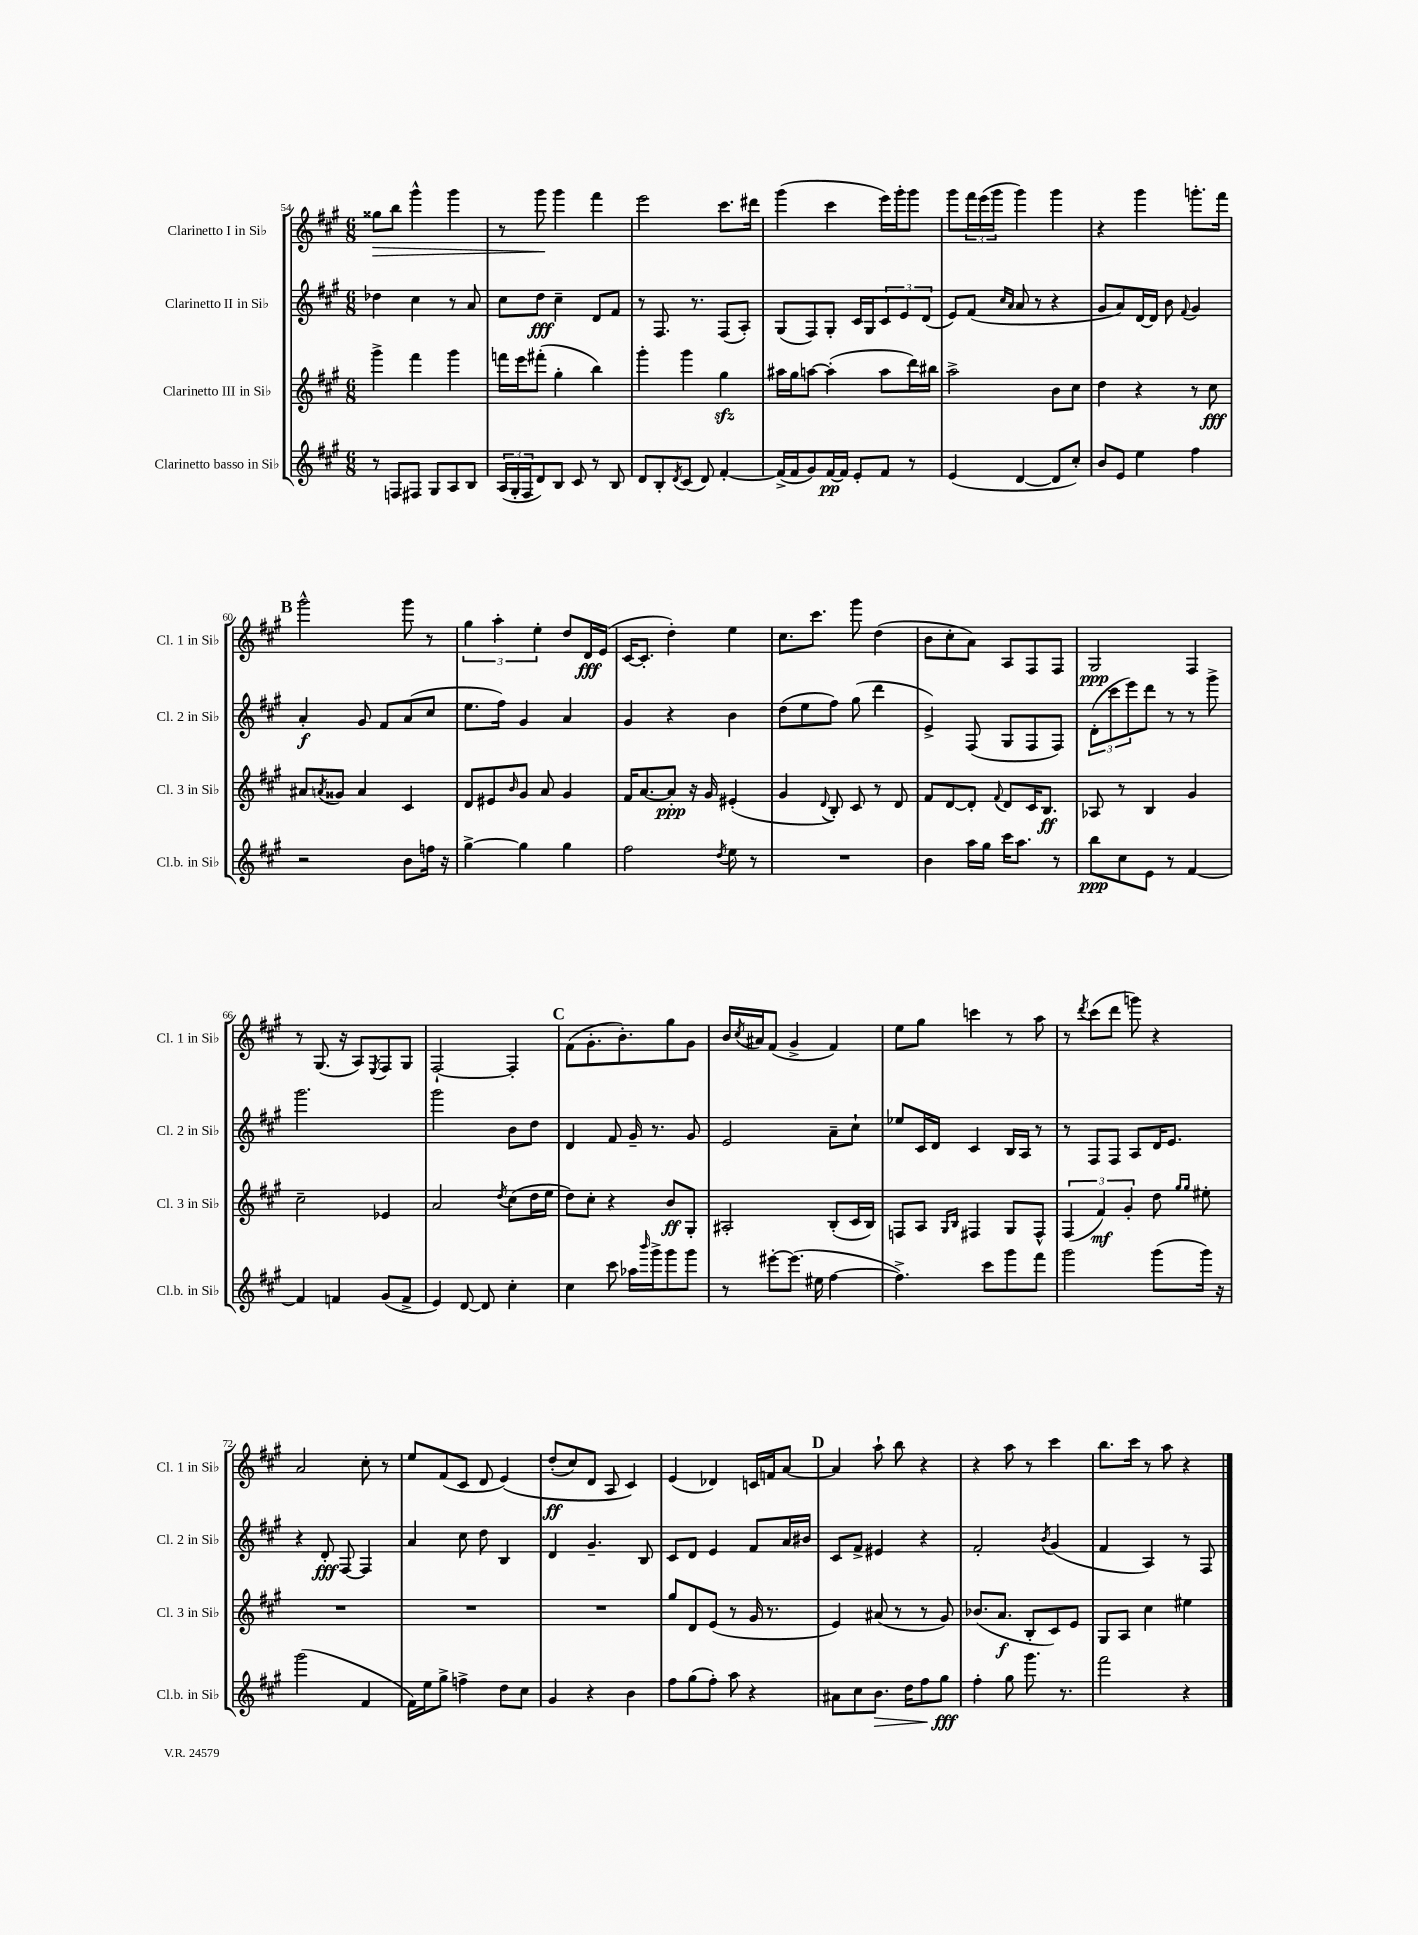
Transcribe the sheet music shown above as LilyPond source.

<<
\new StaffGroup <<
\new Staff = "s0" \with { instrumentName = "Clarinetto I in Sib" shortInstrumentName = "Cl. 1 in Sib" } {
    \clef treble \key a \major \numericTimeSignature \time 6/8
    gisis''8\> b''8 gis'''4-^ gis'''4 |
    r8 gis'''8\! gis'''4 fis'''4 |
    e'''2 cis'''8. dis'''16 |
    gis'''4( cis'''4 e'''16) gis'''16-. gis'''8 |
    gis'''8 \tuplet 3/2 { fis'''16 e'''16( gis'''16 } gis'''4) gis'''4 |
    r4 gis'''4 g'''8.-. fis'''16 |
    \mark \markup { \bold "B" } gis'''2-^ gis'''8 r8 |
    \tuplet 3/2 { gis''4 a''4-. e''4-. } d''8 d'16\fff e'16( |
    cis'16~ cis'8.-. d''4-.) e''4 |
    cis''8. cis'''8. gis'''8 d''4( |
    b'8 cis''8-. a'8) a8 fis8 fis8 |
    gis2\ppp fis4 |
    r8 gis8.( r16 a8) \acciaccatura { e8 } fis8 gis8 |
    fis2~-! fis4-. |
    \mark \markup { \bold "C" } fis'8( gis'8.-. b'8.-.) gis''8 gis'8 |
    b'16 \acciaccatura { cis''8 } ais'16 fis'8( gis'4-> fis'4) |
    e''8 gis''8 c'''4 r8 a''8 |
    r8 \acciaccatura { d'''8 } cis'''8( d'''8 g'''8) r4 |
    a'2 cis''8-. r8 |
    e''8 fis'8( cis'8 d'8 e'4)\( |
    d''8-.\ff( cis''8) d'8 a8 cis'4\) |
    e'4( des'4) c'16 f'16 a'8~ |
    \mark \markup { \bold "D" } a'4 a''8-! b''8 r4 |
    r4 a''8 r8 cis'''4 |
    b''8. cis'''16 r8 a''8 r4 \bar "|." |
}
\new Staff = "s1" \with { instrumentName = "Clarinetto II in Sib" shortInstrumentName = "Cl. 2 in Sib" } {
    \clef treble \key a \major \numericTimeSignature \time 6/8
    des''4 cis''4 r8 a'8 |
    cis''8 d''8\fff cis''4-- d'8 fis'8 |
    r8 fis8. r8. fis8( a8-.) |
    gis8( fis8) gis8-. cis'16 gis16 \tuplet 3/2 { cis'8 e'8 d'8( } |
    e'8) fis'8( \grace { cis''16 a'16 } a'8 r8 r4 |
    gis'8 a'8) d'16~ d'16 b'8 \appoggiatura { fis'8 } gis'4 |
    \mark \markup { \bold "B" } a'4-.\f gis'8 fis'8 a'8( cis''8 |
    e''8. fis''16) gis'4 a'4 |
    gis'4 r4 b'4 |
    d''8( e''8 fis''8) gis''8( d'''4 |
    e'4->) fis8( gis8 fis8 fis8) |
    \tuplet 3/2 { d'8-.( cis'''8 e'''8) } d'''8 r8 r8 gis'''8-> |
    gis'''2. |
    gis'''2 b'8 d''8 |
    \mark \markup { \bold "C" } d'4 fis'8 gis'16-- r8. gis'8 |
    e'2 a'8-- cis''8-! |
    ees''8 cis'16 d'16 cis'4 b16 a16 r8 |
    r8 fis8 fis8 a8 d'16 e'8. |
    r4 d'8-.\fff fis8~ fis4 |
    a'4 cis''8 d''8 b4 |
    d'4 gis'4.-- b8 |
    cis'8 d'8 e'4 fis'8 a'16 bis'16 |
    \mark \markup { \bold "D" } cis'8 fis'8-> eis'4 r4 |
    fis'2-. \acciaccatura { b'8 } gis'4( |
    fis'4 a4) r8 fis8 \bar "|." |
}
\new Staff = "s2" \with { instrumentName = "Clarinetto III in Sib" shortInstrumentName = "Cl. 3 in Sib" } {
    \clef treble \key a \major \numericTimeSignature \time 6/8
    gis'''4-> fis'''4 gis'''4 |
    f'''16 e'''16 fis'''8-.( gis''4-. b''4) |
    gis'''4-. gis'''4 gis''4\sfz |
    ais''16 gis''16 a''8~ a''4-.( a''8 d'''16) bis''16 |
    a''2-> b'8 cis''8 |
    d''4 r4 r8 cis''8\fff |
    \mark \markup { \bold "B" } ais'8 \acciaccatura { a'8 } gisis'8 a'4 cis'4 |
    d'8 eis'8 \grace { b'16 } gis'8 a'8 gis'4 |
    fis'16 a'8.~ a'8-.\ppp r16 gis'16 eis'4-.( |
    gis'4 \appoggiatura { d'8 } b8-.) cis'8 r8 d'8 |
    fis'8 d'8~ d'8-. \appoggiatura { fis'8 } d'8 cis'16 b8.\ff |
    aes8 r8 b4 gis'4 |
    cis''2-- ees'4 |
    a'2 \acciaccatura { d''8 } cis''8( d''16 e''16 |
    \mark \markup { \bold "C" } d''8) cis''8-. r4 b'8\ff gis8-. |
    ais2-. b8-.( cis'16 b16) |
    f8 a8 \grace { gis16 b16 } fis4 gis8 fis8-^ |
    \tuplet 3/2 { fis4( fis'4\mf) gis'4-. } d''8 \grace { gis''16 gis''16 } eis''8-. |
    R2. |
    R2. |
    R2. |
    gis''8 d'8 e'8( r8 gis'16 r8. |
    \mark \markup { \bold "D" } e'4) ais'8( r8 r8 gis'8) |
    bes'8.( a'8.\f b8-. cis'8) e'8 |
    gis8 a8 cis''4 eis''4 \bar "|." |
}
\new Staff = "s3" \with { instrumentName = "Clarinetto basso in Sib" shortInstrumentName = "Cl.b. in Sib" } {
    \clef treble \key a \major \numericTimeSignature \time 6/8
    r8 f8 fis8 gis8 a8 b8 |
    \tuplet 3/2 { a16( gis16-. fis16 } d'8) b8 cis'8 r8 b8 |
    d'8 b8-. \acciaccatura { d'8 } cis'8( d'8) fis'4~-. |
    fis'16->( fis'16 gis'8) fis'16~\pp fis'16 e'8-. fis'8 r8 |
    e'4( d'4~ d'8 cis''8-.) |
    b'8 e'8 e''4 fis''4 |
    \mark \markup { \bold "B" } r2 b'8 f''16 r16 |
    gis''4~-> gis''4 gis''4 |
    fis''2 \acciaccatura { d''8 } e''8 r8 |
    R2. |
    b'4 a''16 gis''16 cis'''16 a''8. r8 |
    b''8\ppp cis''8 e'8 r8 fis'4~ |
    fis'4 f'4 gis'8( f'8-> |
    e'4) d'8~ d'8 cis''4-. |
    \mark \markup { \bold "C" } cis''4 cis'''8 aes''16 \grace { b'''16 } gis'''16-> gis'''8 gis'''8 |
    r8 eis'''8~-. eis'''8.( eis''16 fis''4~ |
    fis''4.->) cis'''8 gis'''8 fis'''8 |
    gis'''2 gis'''8( gis'''16) r16 |
    gis'''2( fis'4 |
    fis'16) e''16 gis''8-> f''4-> d''8 cis''8 |
    gis'4 r4 b'4 |
    fis''8 gis''8( fis''8-.) a''8 r4 |
    \mark \markup { \bold "D" } ais'8 cis''8 b'8.\> d''16 fis''8 gis''8\fff\! |
    fis''4-. gis''8 gis'''8. r8. |
    fis'''2 r4 \bar "|." |
}
>>
>>
\layout { \context { \Score currentBarNumber = #54 } }
